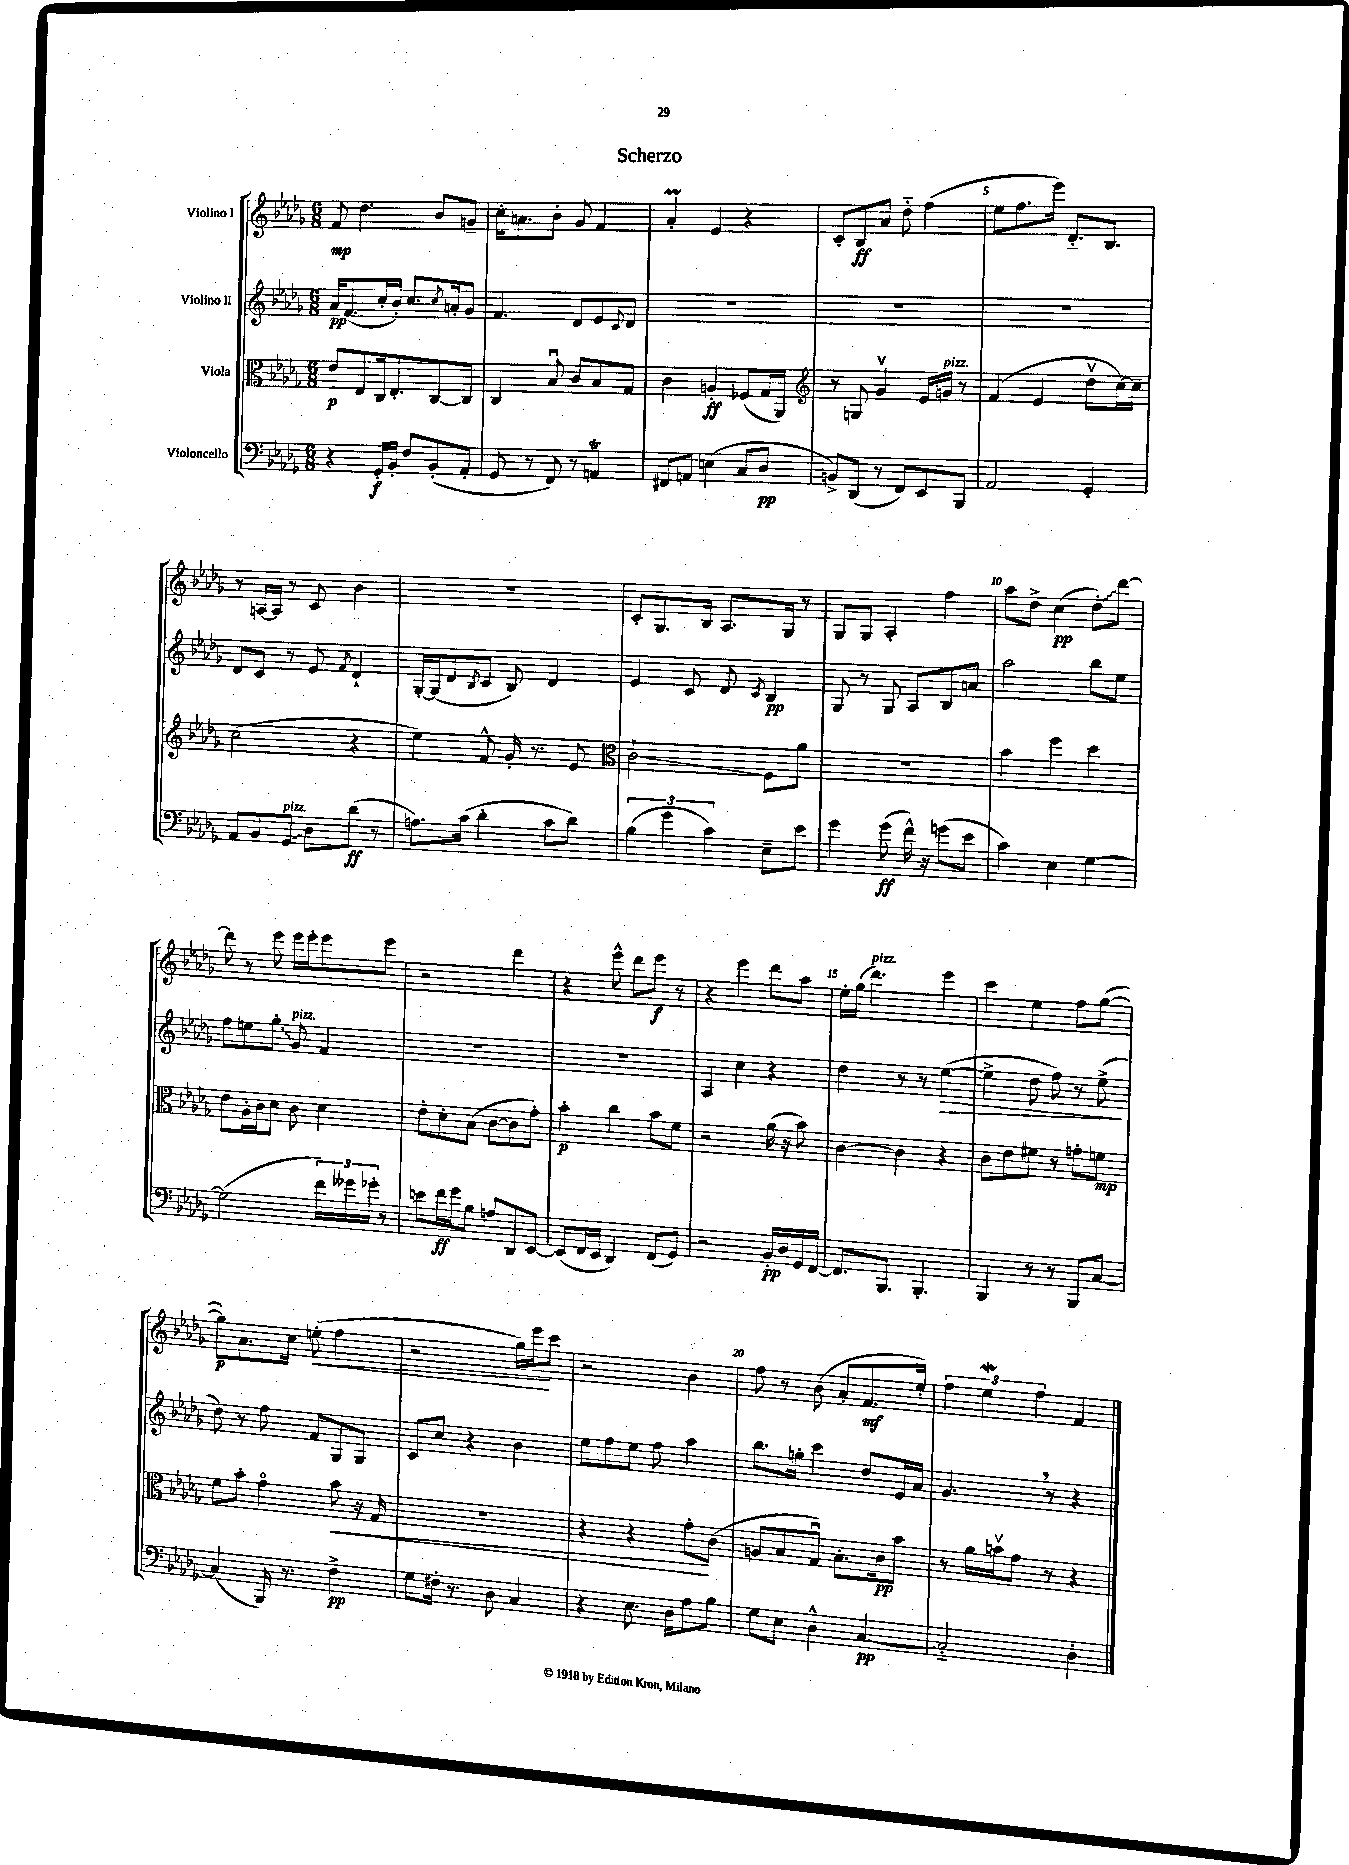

**kern	**kern	**kern	**kern
*staff4	*staff3	*staff2	*staff1
*clefF4	*clefC3	*clefG2	*clefG2
*k[b-e-a-d-g-]	*k[b-e-a-d-g-]	*k[b-e-a-d-g-]	*k[b-e-a-d-g-]
*M6/8	*M6/8	*M6/8	*M6/8
4r	8e-	16a-	8f
.	.	(8.f	.
.	8E-	.	4.dd-
16GG-'	16C	16cc'	.
16BB-'	8.E-'	16b-')	.
8F	.	8.cc	.
(8BB-'	[8C	.	8b-
.	.	8qcc	.
.	.	16a'	.
8AA-'	8C]	8g-	8g~
=	=	=	=
8GG-	4C	4.f	16cc'
.	.	.	8.a
8r	.	.	.
8FF)	8B-u	.	8b-'
8r	8c	8d-	8g-
4AA	8B-	8e-	4f
.	.	8qqc	.
.	8G-	8d-	.
=	=	=	=
8FF#	4c	2.r	4a-'
8AA	.	.	.
(4E	4A'	.	4e-
8C	(8F-	.	4r
8D-	16G-	.	.
.	16AA-)	.	.
=	=	=	=
*	*clefG2	*	*
8BB^)	8r	2.r	8c'
(8DD-	8G	.	8B-
8r	4g-v	.	8a-
8FF)	.	.	8dd-'~
8EE-	16e-	.	(4ff
.	16g	.	.
8BBB-	8r	.	.
=	=	=	=
2AA-	(4f	2.r	8ee-
.	.	.	8.ff
.	4e-	.	.
.	.	.	16eee-)
.	.	.	8.d-'~
4GG-'	8dd-v	.	.
.	.	.	8.B-
.	[16cc)	.	.
.	16cc~]	.	.
=	=	=	=
8AA-	(2cc	8d-	8r
8BB-	.	8c	[16A
.	.	.	16A]
8GG-	.	8r	8r
8D-	.	8e-	8c
.	.	8qf	.
(8d-	4r	4d-`	4b-
8r	.	.	.
=	=	=	=
8.A)	4ee-)	[16G-'	2.r
.	.	(16G-]	.
.	.	8d-	.
(16c	.	.	.
.	.	8qB-	.
4d-'	8f^^	8c	.
.	16g-'	8B-)	.
.	8.r	.	.
8c	.	4d-	.
8d-)	8e-	.	.
=	=	=	=
*	*clefC3	*	*
(6B-	2c`	4e-	8c'
.	.	.	8.G-
6g-	.	.	.
.	.	8c	.
.	.	.	16B-
6c)	.	.	.
.	.	8d-	8.A-
.	.	8qc	.
8E-~	8F	4B-	.
.	.	.	16G-
8e-	8a-	.	8r
=	=	=	=
4g-	2.r	8G-	8G-
.	.	8r	8G-
(8g-	.	8G-	4A-'
16f^^)	.	8A-	.
16r	.	.	.
(8g	.	8B-	4ff
8e-	.	8a	.
=	=	=	=
4c)	4b-	2aa-	8aa-
.	.	.	8dd-^
4E-	4ff	.	(4cc
[4G-	4dd-	8bb-	8dd-')
.	.	8ee-	[8ddd-
=	=	=	=
(2G-]	8e-	8ff	8ddd-]
.	16A-'	8ee	8r
.	16c	.	.
.	8d-	8gg-'	8eee-
.	8c	8g-	16eee-
.	.	.	16eee-'
24f)	4d-	4f	8eee-
24g--	.	.	.
24g-'	.	.	.
8r	.	.	8eee-
=	=	=	=
8e	8e-'	2.r	2r
16f	8d-'	.	.
16g-	.	.	.
8B-	(8B-	.	.
8A	[8c	.	.
8DD-	8c]	.	4ddd-
[8EE-	8g-')	.	.
=	=	=	=
(8EE-]	4b-'	2.r	4r
16FF	.	.	.
16EE-	.	.	.
4DD-)	4cc	.	8eee-^^
.	.	.	8ddd-
(8FF	8b-	.	8eee-
8GG-)	8f	.	8r
=	=	=	=
2r	2r	4A-	4r
.	.	4cc	4eee-
16BB-'	(16a-	4r	8ddd-
16D-	16r	.	.
16GG-	8b-)	.	8aa-
[16FF	.	.	.
=	=	=	=
8.FF]	[4c	4dd-	16ee-'
.	.	.	(16gg-
.	.	.	4.ddd-)
8.BBB-	.	.	.
.	4c]	8r	.
4.BBB-'	.	8r	.
.	4r	([4ee-	4eee-
=	=	=	=
4BBB-	8c	4ee-^]	4ccc
.	8e-	.	.
8r	8f#	8dd-	4ee-
8r	8r	8ff)	.
8BBB-	8g'	8r	8ff
[8C	8f	(8ee-^	([8gg-
=	=	=	=
(4C]	8f	8dd-)	8gg-])
.	8b-'	8r	8.a-
16BBB-)	4g-o	8ff	.
8.r	.	.	16cc
.	.	8f	(8ee'
4F^	8b-	8G-	4ff
.	16r	8G-	.
.	16G-	.	.
=	=	=	=
8G-	2.r	8c	2r
16F#'	.	8cc	.
8.r	.	.	.
.	.	4r	.
8D-	.	.	.
4C	.	4b-	16gg-)
.	.	.	16eee-
.	.	.	8ccc
=	=	=	=
4r	4r	8ee-	2r
.	.	8ff	.
8.E-	4r	8ee-	.
.	.	8ff	.
16D-	.	.	.
8A-	8g-'	4aa-	4b-
8B-	(8c	.	.
=	=	=	=
8G-	8A	8.bb-	8ff
8E-	8B-	.	8r
.	.	16gg'	.
4D-^^	8G-u)	4ccc	(8b-
.	8.B-'	.	8a-'
[4C	.	8dd-	8.f
.	16c	.	.
.	8b-	16e-	.
.	.	16a-	16ee-')
=	=	=	=
2C'~]	8r	4.g-	6ff
.	16a-	.	.
.	.	.	6ee-
.	16bv	.	.
.	8g-	.	.
.	.	.	6ff
.	8r	8r	.
4D-'	4r	4r	4f
==	==	==	==
*-	*-	*-	*-
